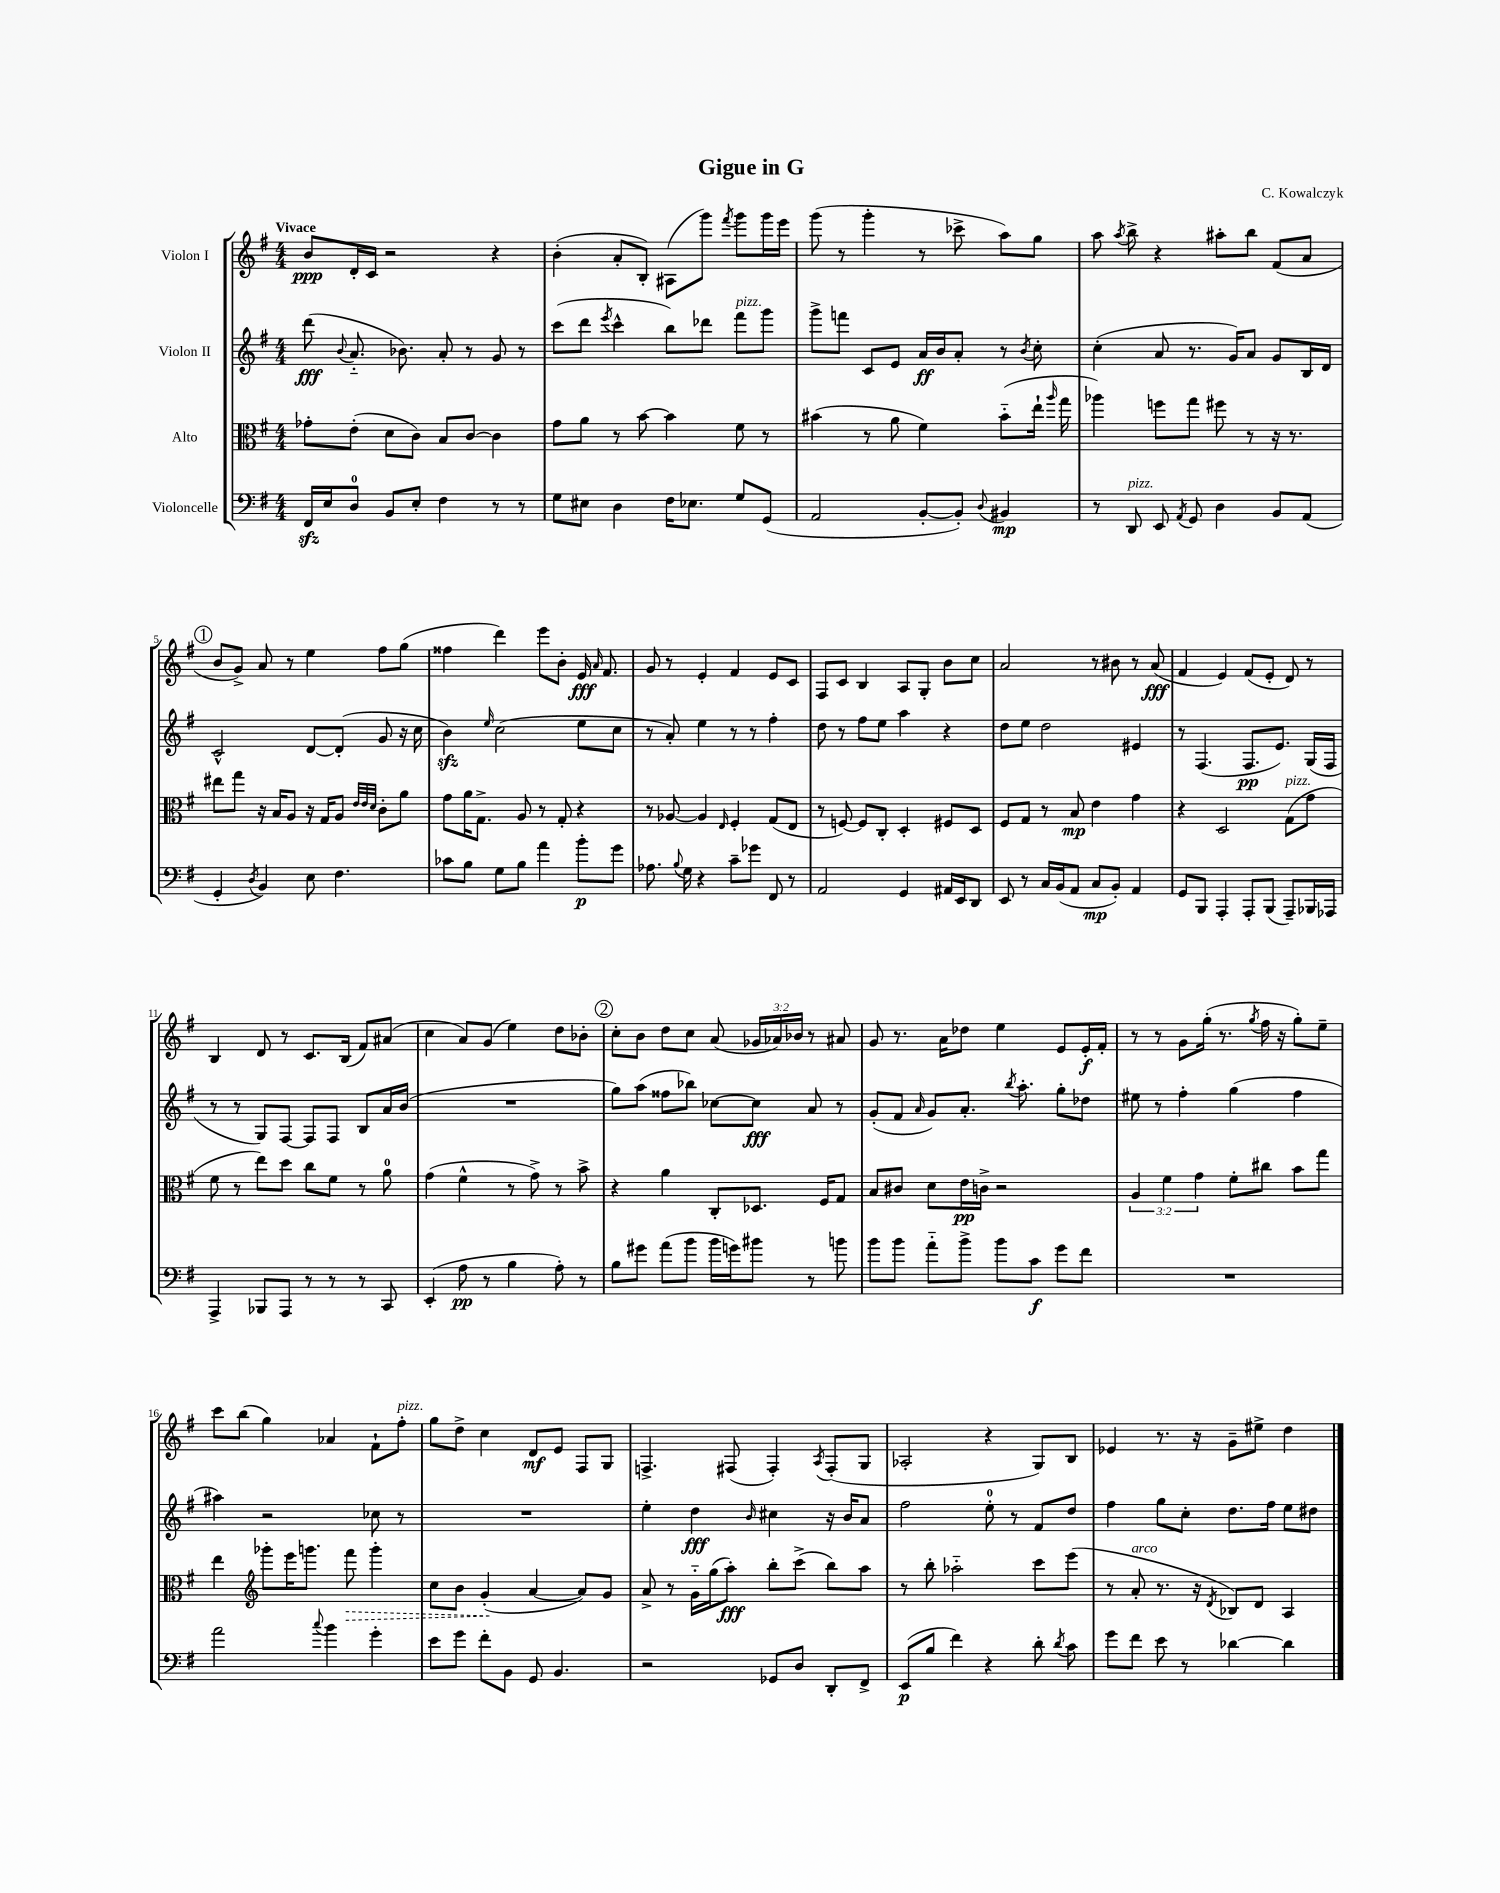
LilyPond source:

\header { title = "Gigue in G" composer = "C. Kowalczyk" }
<<
\new StaffGroup <<
\new Staff = "s0" \with { instrumentName = "Violon I" } {
    \clef treble \key g \major \numericTimeSignature \time 4/4 \override Staff.TupletNumber.text = #tuplet-number::calc-fraction-text \tempo "Vivace"
    \autoBeamOff b'8[\ppp d'16-. c'16] r2 r4 |
    b'4-.( a'8[-. b8]-.) ais8[( g'''8]) \acciaccatura { fis'''8 } g'''8[ g'''16 e'''16] |
    g'''8( r8 g'''4-. r8 ces'''8-> a''8[) g''8] |
    a''8 \acciaccatura { a''8 } b''8-> r4 ais''8[-. b''8] fis'8[( a'8] |
    \mark \markup { \circle "1" } b'8[ g'8]->) a'8 r8 e''4 fis''8[ g''8]( |
    fisis''4 d'''4) e'''8[ b'8]-. e'16\fff \grace { a'16 } fis'8. |
    g'8 r8 e'4-. fis'4 e'8[ c'8] |
    fis8[ c'8] b4 a8[ g8]-. b'8[ c''8] |
    a'2 r8 bis'8 r8 a'8\fff( |
    fis'4 e'4) fis'8[( e'8]-. d'8) r8 |
    b4 d'8 r8 c'8.[ b16]( fis'8[) ais'8]( |
    c''4 a'8[) g'8]( e''4) d''8[ bes'8]-. |
    \mark \markup { \circle "2" } c''8[-. b'8] d''8[ c''8] a'8( \tuplet 3/2 { ges'16[ aes'16) bes'16] } r8 ais'8 |
    g'8 r8. a'16[ des''8] e''4 e'8[ e'16-.\f fis'16]-. |
    r8 r8 g'8[ g''16]-.( r8. \acciaccatura { g''8 } fis''16 r16 g''8[-.) e''8]-- |
    c'''8[ b''8]( g''4) aes'4 fis'8[-! fis''8]-.^\markup { \italic "pizz." } |
    g''8[ d''8]-> c''4 d'8[\mf e'8] fis8[ g8] |
    f4.-> fis8( fis4-.) \acciaccatura { a8 } fis8[-.( g8] |
    aes2-. r4 g8[) b8] |
    ees'4 r8. r16 g'8[-- eis''8]-> d''4 \bar "|." |
}
\new Staff = "s1" \with { instrumentName = "Violon II" } {
    \clef treble \key g \major \numericTimeSignature \time 4/4
    \autoBeamOff d'''8\fff( \appoggiatura { b'8 } a'8.-_ bes'8.) a'8-. r8 g'8 r8 |
    c'''8[( d'''8] \acciaccatura { e'''8 } c'''4-^ b''8[) des'''8] fis'''8[^\markup { \italic "pizz." } g'''8] |
    g'''8[-> f'''8] c'8[ e'8] a'16[\ff b'16 a'8]-. r8 \acciaccatura { b'8 } c''8-. |
    c''4-.( a'8 r8. g'16[) a'8] g'8[ b16 d'16] |
    \mark \markup { \circle "1" } c'2-^ d'8[~ d'8]-.( g'8 r16 c''16 |
    b'4\sfz) \grace { e''16 } c''2( e''8[ c''8] |
    r8 a'8-.) e''4 r8 r8 fis''4-. |
    d''8 r8 fis''8[ e''8] a''4 r4 |
    d''8[ e''8] d''2 eis'4 |
    r8 fis4.( fis8.[\pp e'8.]) g16[( fis16] |
    r8 r8 g8[) fis8]~ fis8[ fis8] b8[ a'16 b'16]( |
    R1 |
    \mark \markup { \circle "2" } g''8[) a''8]( fisis''8[ bes''8]) ces''8[~ ces''8]\fff a'8 r8 |
    g'8[-.( fis'8] \grace { a'16 } g'8[) a'8.]-. \acciaccatura { b''8 } a''8.-. g''8[-. des''8] |
    eis''8 r8 fis''4-. g''4( fis''4 |
    ais''4) r2 ces''8 r8 |
    R1 |
    e''4-. d''4\fff \grace { b'16 } cis''4 r16 b'16[ a'8] |
    fis''2 e''8-0-. r8 fis'8[ d''8] |
    fis''4 g''8[ c''8]-. d''8.[ fis''16] e''8[ dis''8] \bar "|." |
}
\new Staff = "s2" \with { instrumentName = "Alto" } {
    \clef alto \key g \major \numericTimeSignature \time 4/4 \override Staff.TupletNumber.text = #tuplet-number::calc-fraction-text
    \autoBeamOff ges'8[-. e'8]-.( d'8[ c'8]) b8[ c'8]~ c'4 |
    g'8[ a'8] r8 b'8~ b'4 fis'8 r8 |
    bis'4( r8 a'8 fis'4) bis'8[-_( e''16]-! \grace { a''16 } g''16 |
    aes''4) f''8[ g''8] fis''8 r8 r16 r8. |
    \mark \markup { \circle "1" } eis''8[ g''8] r16 b16[ a8] r16 g16[ a8] \grace { e'32[ e'32 d'32] } c'8[-. a'8] |
    g'8[ a'16 g8.]-> a8 r8 g8-. r4 |
    r8 aes8~ aes4 \grace { e16 } fis4-. g8[( e8] |
    r8 f8~) f8[ c8]-. d4-. fis8[ d8] |
    fis8[ g8] r8 b8\mp e'4 g'4 |
    r4 d2 g8[^\markup { \italic "pizz." }( g'8] |
    fis'8 r8 e''8[) d''8] c''8[ fis'8] r8 a'8-0 |
    g'4( fis'4-^ r8 g'8->) r8 b'8-> |
    \mark \markup { \circle "2" } r4 a'4 c8[-. des8.] fis16[ g8] |
    b8[ cis'8] d'8[ e'16\pp c'16]-> r2 |
    \tuplet 3/2 { a4 fis'4 g'4 } fis'8[-. cis''8] b'8[ g''8] |
    e''4 \clef treble ges'''8[-. e'''16 g'''8.] \once \override Hairpin.style = #'dashed-line fis'''8\> g'''4-. |
    c''8[ b'8] g'4-.\!( a'4~ a'8[) g'8] |
    a'8-> r8 g'16[-_ g''16( a''8]-.\fff) b''8[-. c'''8]->( b''8[) a''8] |
    r8 b''8-. aes''2-_ c'''8[ e'''8]( |
    r8 a'8-.^\markup { \italic "arco" } r8. r16 \acciaccatura { d'8 } bes8[) d'8] a4 \bar "|." |
}
\new Staff = "s3" \with { instrumentName = "Violoncelle" } {
    \clef bass \key g \major \numericTimeSignature \time 4/4
    \autoBeamOff fis,16[\sfz e16 d8]-0 b,8[ e8]-. fis4 r8 r8 |
    g8[ eis8] d4 fis16[ ees8.] g8[ g,8]( |
    a,2 b,8[~-. b,8]-.) \appoggiatura { d8 } bis,4\mp |
    r8 d,8^\markup { \italic "pizz." } e,8 \acciaccatura { a,8 } g,8 d4 b,8[ a,8]( |
    \mark \markup { \circle "1" } g,4-. \acciaccatura { d8 } b,4) e8 fis4. |
    ces'8[ b8] g8[ b8] a'4 b'8[-.\p g'8] |
    aes8. \appoggiatura { b8 } g16 r4 c'8[-- ges'8] fis,8 r8 |
    a,2 g,4 ais,16[ e,16 d,8] |
    e,8 r8 c16[ b,16( a,8] c8[\mp b,8]-.) a,4 |
    g,8[ b,,8] a,,4-. a,,8[-. b,,8]( a,,8[--) bes,,16 aes,,16] |
    a,,4-> bes,,8[ a,,8] r8 r8 r8 c,8 |
    e,4-.( a8\pp r8 b4 a8-.) r8 |
    \mark \markup { \circle "2" } b8[ gis'8] a'8[( b'8] b'16[ g'16) bis'8] r8 b'8 |
    b'8[ b'8] a'8[-_ b'8]-> b'8[ c'8]\f g'8[ fis'8] |
    R1 |
    a'2 \appoggiatura { c''8 } b'4 g'4-. |
    e'8[ g'8] fis'8[-. b,8] g,8 b,4. |
    r2 ges,8[ d8] d,8[-. fis,8]-> |
    e,8[\p( b8] fis'4) r4 d'8-. \acciaccatura { d'8 } c'8 |
    g'8[ fis'8] e'8 r8 des'4~ des'4 \bar "|." |
}
>>
>>
